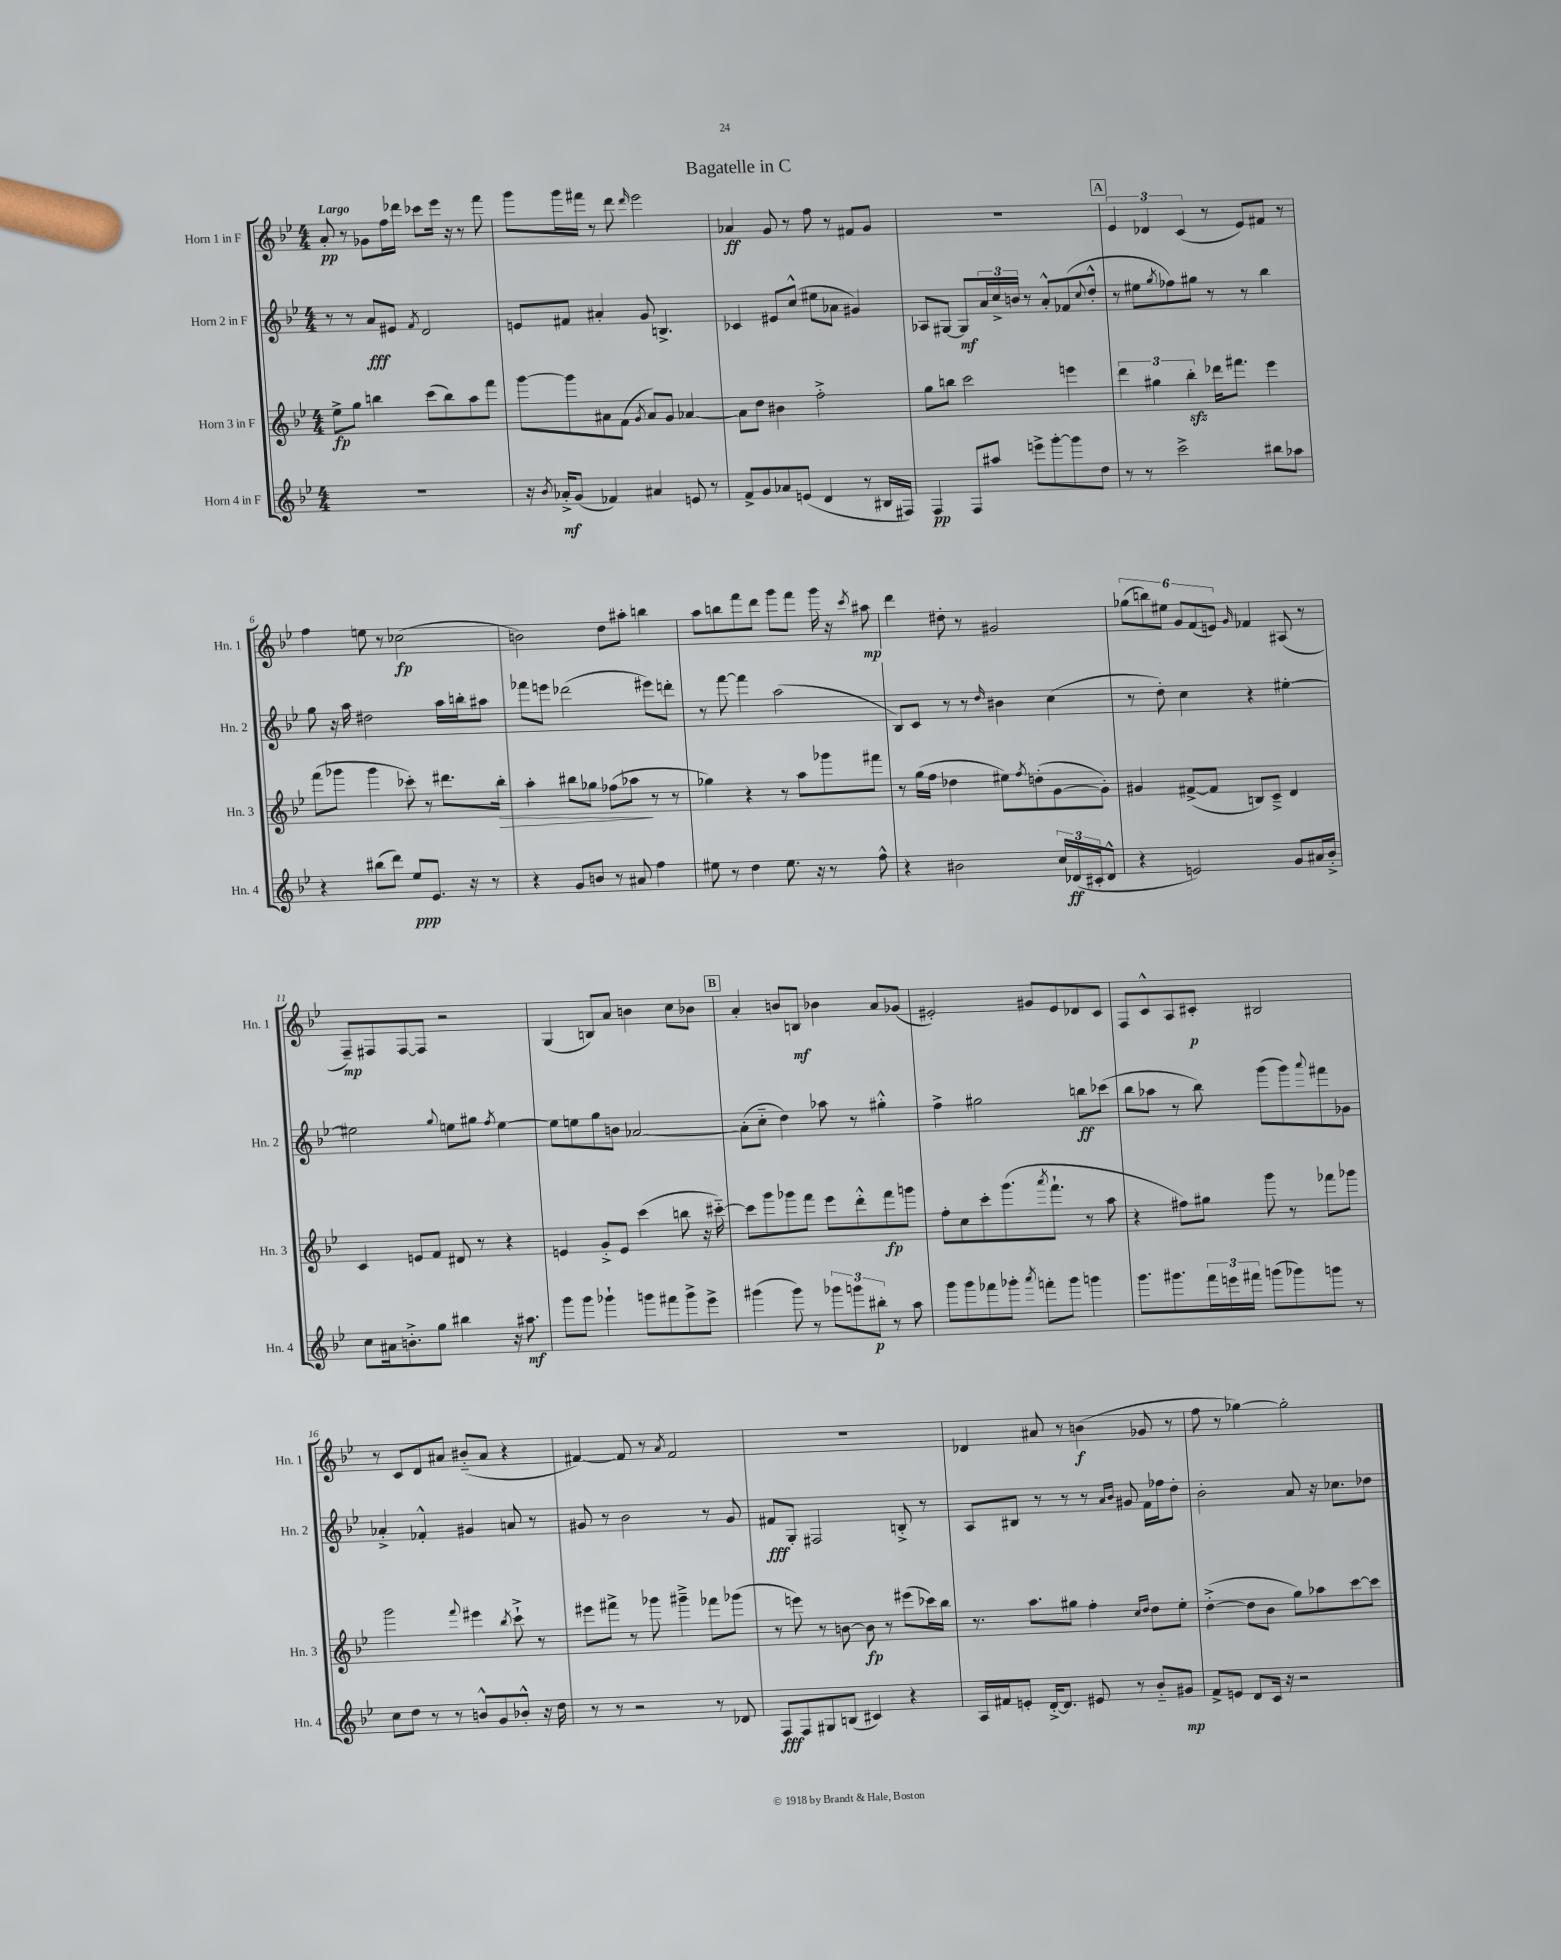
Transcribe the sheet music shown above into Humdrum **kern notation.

**kern	**dynam	**kern	**dynam	**kern	**dynam	**kern	**dynam
*part4	*part4	*part3	*part3	*part2	*part2	*part1	*part1
*staff4	*staff4	*staff3	*staff3	*staff2	*staff2	*staff1	*staff1
*I"Horn 4 in F	*	*I"Horn 3 in F	*	*I"Horn 2 in F	*	*I"Horn 1 in F	*
*I'Hn. 4	*	*I'Hn. 3	*	*I'Hn. 2	*	*I'Hn. 1	*
*clefG2	*	*clefG2	*	*clefG2	*	*clefG2	*
*k[b-e-]	*	*k[b-e-]	*	*k[b-e-]	*	*k[b-e-]	*
*M4/4	*	*M4/4	*	*M4/4	*	*M4/4	*
=1	=1	=1	=1	=1	=1	=1	=1
!	!	!	!	!	!	!LO:TX:a:B:t=Largo	!
1r	.	8ee-^\L	fp	8r	.	8a'/	pp
.	.	8gg\J	.	8r	.	8r	.
.	.	4bbn\	.	8a/L	fff	8g-X\L	.
.	.	.	.	8e#X/J	.	16ff\L	.
.	.	.	.	.	.	16ddd-X\JJ	.
.	.	.	.	8qf/	.	.	.
.	.	(8ccc\L	.	2d/	.	8ccc-X\L	.
.	.	8bb\)	.	.	.	16eee-\Jk	.
.	.	.	.	.	.	16r	.
.	.	8aa\	.	.	.	8r	.
.	.	8fff\J	.	.	.	8fff\	.
=2	=2	=2	=2	=2	=2	=2	=2
16r	.	[8ggg\L	.	8en/L	.	8ggg\L	.
8qb-/	.	.	.	.	.	.	.
16a-X'^/KL	mf	.	.	.	.	.	.
(8g/J	.	8ggg\]	.	8f#X/J	.	16ggg\L	.
.	.	.	.	.	.	16fff#X\JJ	.
4f-X/)	.	8a#X\	.	4a#X'/	.	8r	.
.	.	(8f\J	.	.	.	8ddd\	.
.	.	8qg/	.	.	.	16qqddd/	.
4a#X/	.	8a#/L)	.	8g/	.	2eee-\	.
.	.	8g/J	.	4.Bn^/	.	.	.
8en/	.	[4a-X/	.	.	.	.	.
8r	.	.	.	.	.	.	.
=3	=3	=3	=3	=3	=3	=3	=3
8f^/L	.	8a-\L]	.	4c-X/	.	4a-X/	ff
8g/	.	8dd\J	.	.	.	.	.
8a-X/	.	4b#X\	.	8e#X/L	.	8g/	.
(8en/J	.	.	.	(8cc^^/J	.	8r	.
4d/	.	2ff'^\	.	8ee#X\L	.	8ff\	.
.	.	.	.	8a-X\J	.	8r	.
8r	.	.	.	4g#X/)	.	8f#X/L	.
16B#X/LL	.	.	.	.	.	8g/J	.
16F#X/JJ)	.	.	.	.	.	.	.
=4	=4	=4	=4	=4	=4	=4	=4
4F/	pp	8gg\L	.	8A-X/L	.	1r	.
.	.	8bbn\J	.	[8G#X/J	.	.	.
8F/L	.	2ccc\	.	8G#/L]	mf	.	.
8aa#X/J	.	.	.	24a/L	.	.	.
.	.	.	.	24cc^/	.	.	.
.	.	.	.	24bn/JJ	.	.	.
8eeen^\L	.	.	.	8r	.	.	.
[8ggg'\	.	.	.	8a'^^/L	.	.	.
8ggg\]	.	4eeen\	.	(8f-X/	.	.	.
.	.	.	.	8qqcc/	.	.	.
8dd\J	.	.	.	8dd'^^/J	.	.	.
!!LO:REH:place=s1:t=A
=5	=5	=5	=5	=5	=5	=5	=5
8r	.	6ddd\	.	8r	.	6e-/	.
8r	.	.	.	8ee#X\L	.	.	.
.	.	6gg#X\	.	.	.	6d-X/	.
.	.	.	.	8qgg/	.	.	.
2ccc^\	.	.	.	8ff-X\)	.	.	.
.	.	6bb-zz'\	.	.	.	(6c/	.
.	.	.	.	8gg#X\J	.	.	.
.	.	16ddd-X\KL	.	8r	.	8r	.
.	.	8.fff#X\J	.	.	.	.	.
.	.	.	.	8r	.	8e-/L)	.
8bb#X\L	.	4eee-\	.	4bb-\	.	8f#X/J	.
8aa-X\J	.	.	.	.	.	8r	.
!!LO:LB:g=z
=6	=6	=6	=6	=6	=6	=6	=6
4r	.	(8fff\L	.	8gg\	.	4ff\	.
.	.	8ggg-X\J	.	16r	.	.	.
.	.	.	.	16aa\	.	.	.
(8bb#X\L	.	4ggg-\	.	2dd#X\	.	8een\	.
8ddd\J)	.	.	.	.	.	8r	.
8ee-/L	ppp	8ccc-X'\)	.	.	.	(2cc-X\	fp
8.e-/J	.	8r	.	.	.	.	.
.	.	8.ddd#X\L	.	16aa\LL	.	.	.
16r	.	.	.	16bbn'\J	.	.	.
8r	.	.	.	8aa#X\J	.	.	.
!	!	!	!LO:HP:b	!	!	!	!
.	.	16bb-'\Jk	>	.	.	.	.
=7	=7	=7	=7	=7	=7	=7	=7
4r	.	4aa'\	.	8fff-X\L	.	2bn\)	.
.	.	.	.	8eeen\J	.	.	.
8g/L	.	8bb#X\L	.	(2ddd-X\	.	.	.
8bn/J	.	8gg-X\J	.	.	.	.	.
8r	.	(8ff-X\L	.	.	.	8dd\L	.
8a#X/	.	8aa-X\J	.	.	.	8aa#X'\J	.
4ff\	.	8r	]	8eee#X\L)	.	4bbn\	.
.	.	8r	.	8dddn'\J	.	.	.
=8	=8	=8	=8	=8	=8	=8	=8
8ee#X\	.	4gg-X\)	.	8r	.	8aa\L	.
8r	.	.	.	[8fff\	.	8bbn\	.
4dd\	.	4r	.	4fff\]	.	8fff\	.
.	.	.	.	.	.	8ddd\J	.
8.ee#\	.	8r	.	(2aa\	.	8ggg\L	.
.	.	8aa\L	.	.	.	8fff\J	.
16r	.	.	.	.	.	.	.
8r	.	8ggg-X\	.	.	.	16ggg\	.
.	.	.	.	.	.	16r	.
.	.	.	.	.	.	8qccc/	.
8ff^^\	.	8fff#X\J	.	.	.	8aa#X\	mp
=9	=9	=9	=9	=9	=9	=9	=9
4r	.	8r	.	8B-/L)	.	4ddd\	.
.	.	(16gg\LL	.	8c/J	.	.	.
.	.	16ff\JJ	.	.	.	.	.
2b#X\	.	4dd-X\	.	8r	.	8dd#X'\	.
.	.	.	.	8r	.	8r	.
.	.	.	.	16qqdd/	.	.	.
.	.	8ee#X\L)	.	4b#X\	.	2g#X/	.
.	.	8qff/	.	.	.	.	.
.	.	(8ddn'\	.	.	.	.	.
24cc/LL	.	[8g\	.	(4cc\	.	.	.
(24d-X/	ff	.	.	.	.	.	.
24c#X'/J	.	.	.	.	.	.	.
8d-^^/J	.	8g'\J])	.	.	.	.	.
=10	=10	=10	=10	=10	=10	=10	=10
4r	.	4g#X/	.	8r	.	(12gg-X\L	.
.	.	.	.	.	.	12bbn\)	.
.	.	.	.	8dd'\)	.	.	.
.	.	.	.	.	.	12ee#X\J	.
2en/)	.	([8f#X^/L	.	4cc\	.	12g/L	.
.	.	.	.	.	.	(12f/	.
.	.	8f#/J]	.	.	.	.	.
.	.	.	.	.	.	12en/J)	.
.	.	.	.	.	.	16qqg/	.
.	.	8Bn/L)	.	4r	.	4f-X/	.
.	.	8c~^/J	.	.	.	.	.
8g/L	.	4d/	.	[4ee#X'\	.	(8A#X/	.
16a#X/L	.	.	.	.	.	8r	.
16b-'^/JJ	.	.	.	.	.	.	.
!!LO:LB:g=z
=11	=11	=11	=11	=11	=11	=11	=11
8cc\L	.	4c/	.	2ee#X\]	.	8F~/L)	mp
16a#X\k	.	.	.	.	.	8F#X/	.
8.bn'^\	.	.	.	.	.	.	.
.	.	8en/L	.	.	.	[8F#/	.
8gg\J	.	8f/J	.	.	.	8F#/J]	.
.	.	.	.	8qqgg/	.	.	.
4bb#X\	.	8d#X/	.	8een\L	.	2r	.
.	.	8r	.	8gg#X\J	.	.	.
.	.	.	.	8qff/	.	.	.
16r	.	4r	.	[4ee\	.	.	.
8.aa#X\	mf	.	.	.	.	.	.
=12	=12	=12	=12	=12	=12	=12	=12
8ggg\L	.	4en/	.	8ee\L]	.	(4G/	.
8ggg\J	.	.	.	8een\	.	.	.
4ggg-X`\	.	8g'^/L	.	8gg\	.	8Bn/L)	.
.	.	8e/J	.	8bn\J	.	8a/J	.
8gggn\L	.	(4ccc\	.	[2a-X/	.	4bn\	.
8fff#X\	.	.	.	.	.	.	.
8ggg^\	.	8bbn\	.	.	.	8cc\L	.
8eee-^\J	.	16r	.	.	.	8b-X\J	.
.	.	[16ccc#X\)	.	.	.	.	.
!!LO:REH:place=s1:t=B
=13	=13	=13	=13	=13	=13	=13	=13
(4ggg#X\	.	8ccc#\L]	.	(8a-'\L]	.	4a'/	.
.	.	8ggg\	.	8cc\J	.	.	.
8ggg#\)	.	8ggg-X\	.	4dd\)	.	8bn/L	.
8r	.	8fff\J	.	.	.	8Bn/J	mf
12ggg-X\L	.	8eee-\L	.	8aa-X\	.	4b-X\	.
12gggn\	.	.	.	.	.	.	.
.	.	8ddd'^^\	.	8r	.	.	.
12bb#X'\J	p	.	.	.	.	.	.
8r	.	8fff\	fp	4gg#X'^^\	.	8a/L	.
8aa\	.	8gggn\J	.	.	.	(8g-X/J	.
=14	=14	=14	=14	=14	=14	=14	=14
8ggg\L	.	8ff'\L	.	4ff^\	.	2e#X'/)	.
8ggg\	.	8cc\	.	.	.	.	.
8fff-X\	.	8ccc'\	.	2gg#X\	.	.	.
8ggg-X'\J	.	(8.ggg\	.	.	.	.	.
8qaaa/	.	.	.	.	.	.	.
8fffn'\L	.	.	.	.	.	8g#X/L	.
.	.	8qaaa/	.	.	.	.	.
.	.	8.fff`\J	.	.	.	.	.
8ggg-\J	.	.	.	.	.	8e#/	.
4gggn\	.	8r	.	8bbn\L	ff	8d-X/	.
.	.	8aa\	.	(8ccc-X\J	.	8c/J	.
=15	=15	=15	=15	=15	=15	=15	=15
8.ggg\L	.	4r	.	8bb-\L	.	8F/L	.
.	.	.	.	8aa-X\J	.	8c^^/	.
8.ggg#X\	.	.	.	.	.	.	.
.	.	8ff#X\L)	.	8r	.	8A/	.
24fff\L	.	8gg#X\J	.	8bb-\)	.	8c#X'/J	p
24eeen\	.	.	.	.	.	.	.
24fff#X\JJ	.	.	.	.	.	.	.
(8gggn\L	.	8ggg\	.	(8ggg\L	.	2B#X/	.
8ggg-X\)	.	8r	.	8ggg\)	.	.	.
.	.	.	.	8qqaaa/	.	.	.
8gggn\J	.	8fff-X\L	.	8fff#X\	.	.	.
8r	.	8ggg-X\J	.	8g-X\J	.	.	.
!!LO:LB:g=z
=16	=16	=16	=16	=16	=16	=16	=16
8cc\L	.	2ggg\	.	4a-X'^/	.	8r	.
8dd\J	.	.	.	.	.	8c/L	.
8r	.	.	.	4f-X'^^/	.	8d/	.
8r	.	.	.	.	.	8a#X/J	.
.	.	8qqfff/	.	.	.	.	.
8bn^^/L	.	4eee#X\	.	4g#X/	.	(8b#X/L	.
8g/	.	.	.	.	.	8a#/J	.
.	.	8qbb-/	.	.	.	.	.
8b-X'^^/J	.	8ccc`^\	.	8an/	.	4r	.
16r	.	8r	.	8r	.	.	.
16dd\	.	.	.	.	.	.	.
=17	=17	=17	=17	=17	=17	=17	=17
8r	.	8eee#X\L	.	8g#X/	.	[4f#X/)	.
8r	.	8fff#X^\J	.	8r	.	.	.
2r	.	8r	.	2b-\	.	8f#/]	.
.	.	8ggg-X\	.	.	.	8r	.
.	.	.	.	.	.	8qa/	.
.	.	4ggg#X~^\	.	.	.	2f#/	.
8r	.	8fff-X\L	.	8r	.	.	.
8d-X/	.	(8ggg-X\J	.	8g#/	.	.	.
=18	=18	=18	=18	=18	=18	=18	=18
8F/L	fff	8r	.	8f#X/L	fff	1r	.
8F/	.	8eeen\)	.	8G'/J	.	.	.
8G#X/	.	8r	.	2F#X/	.	.	.
(8Bn/J	.	[8bn\	.	.	.	.	.
4c#X/)	.	8b\]	fp	.	.	.	.
.	.	8r	.	.	.	.	.
4r	.	(8eee#X\L	.	8Bn'^/	.	.	.
.	.	16ccc-X\L)	.	8r	.	.	.
.	.	16bb-\JJ	.	.	.	.	.
=19	=19	=19	=19	=19	=19	=19	=19
16A/LL	.	8.r	.	8A/L	.	4d-X/	.
16f#X/J	.	.	.	.	.	.	.
8en'/J	.	.	.	8B#X/J	.	.	.
.	.	8.aa\L	.	.	.	.	.
[16d'^/KL	.	.	.	8r	.	8a#X/	.
8.d/J]	.	.	.	.	.	.	.
.	.	8gg#X\J	.	8r	.	8r	.
8e#X/	.	4ff'\	.	8r	.	(4bn\	f
.	.	.	.	16qqa/LL	.	.	.
.	.	.	.	16qqb-/JJ	.	.	.
8r	.	.	.	8g#X/	.	.	.
.	.	16qqcc/LL	.	.	.	.	.
.	.	16qqdd/JJ	.	.	.	.	.
8b-/L	.	8dd\L	.	16f\LL	.	8g-X/	.
.	.	.	.	16ff-X\J	.	.	.
8g#X/J	mp	8ee-'\J	.	8dd'\J	.	8r	.
=20	=20	=20	=20	=20	=20	=20	=20
8f^/L	.	([4dd'^\	.	2b-'\	.	8ff\	.
8en/J	.	.	.	.	.	8r	.
8d/L	.	8dd\L]	.	.	.	[4gg-X\)	.
16c/Jk	.	8b-\J	.	.	.	.	.
16r	.	.	.	.	.	.	.
2r	.	8gg\L)	.	8a/	.	2gg-'\]	.
.	.	8aa-X\	.	16r	.	.	.
.	.	.	.	8.cc-X\L	.	.	.
.	.	[8ccc\	.	.	.	.	.
.	.	8ccc\J]	.	8dd-X\J	.	.	.
==	==	==	==	==	==	==	==
*-	*-	*-	*-	*-	*-	*-	*-
